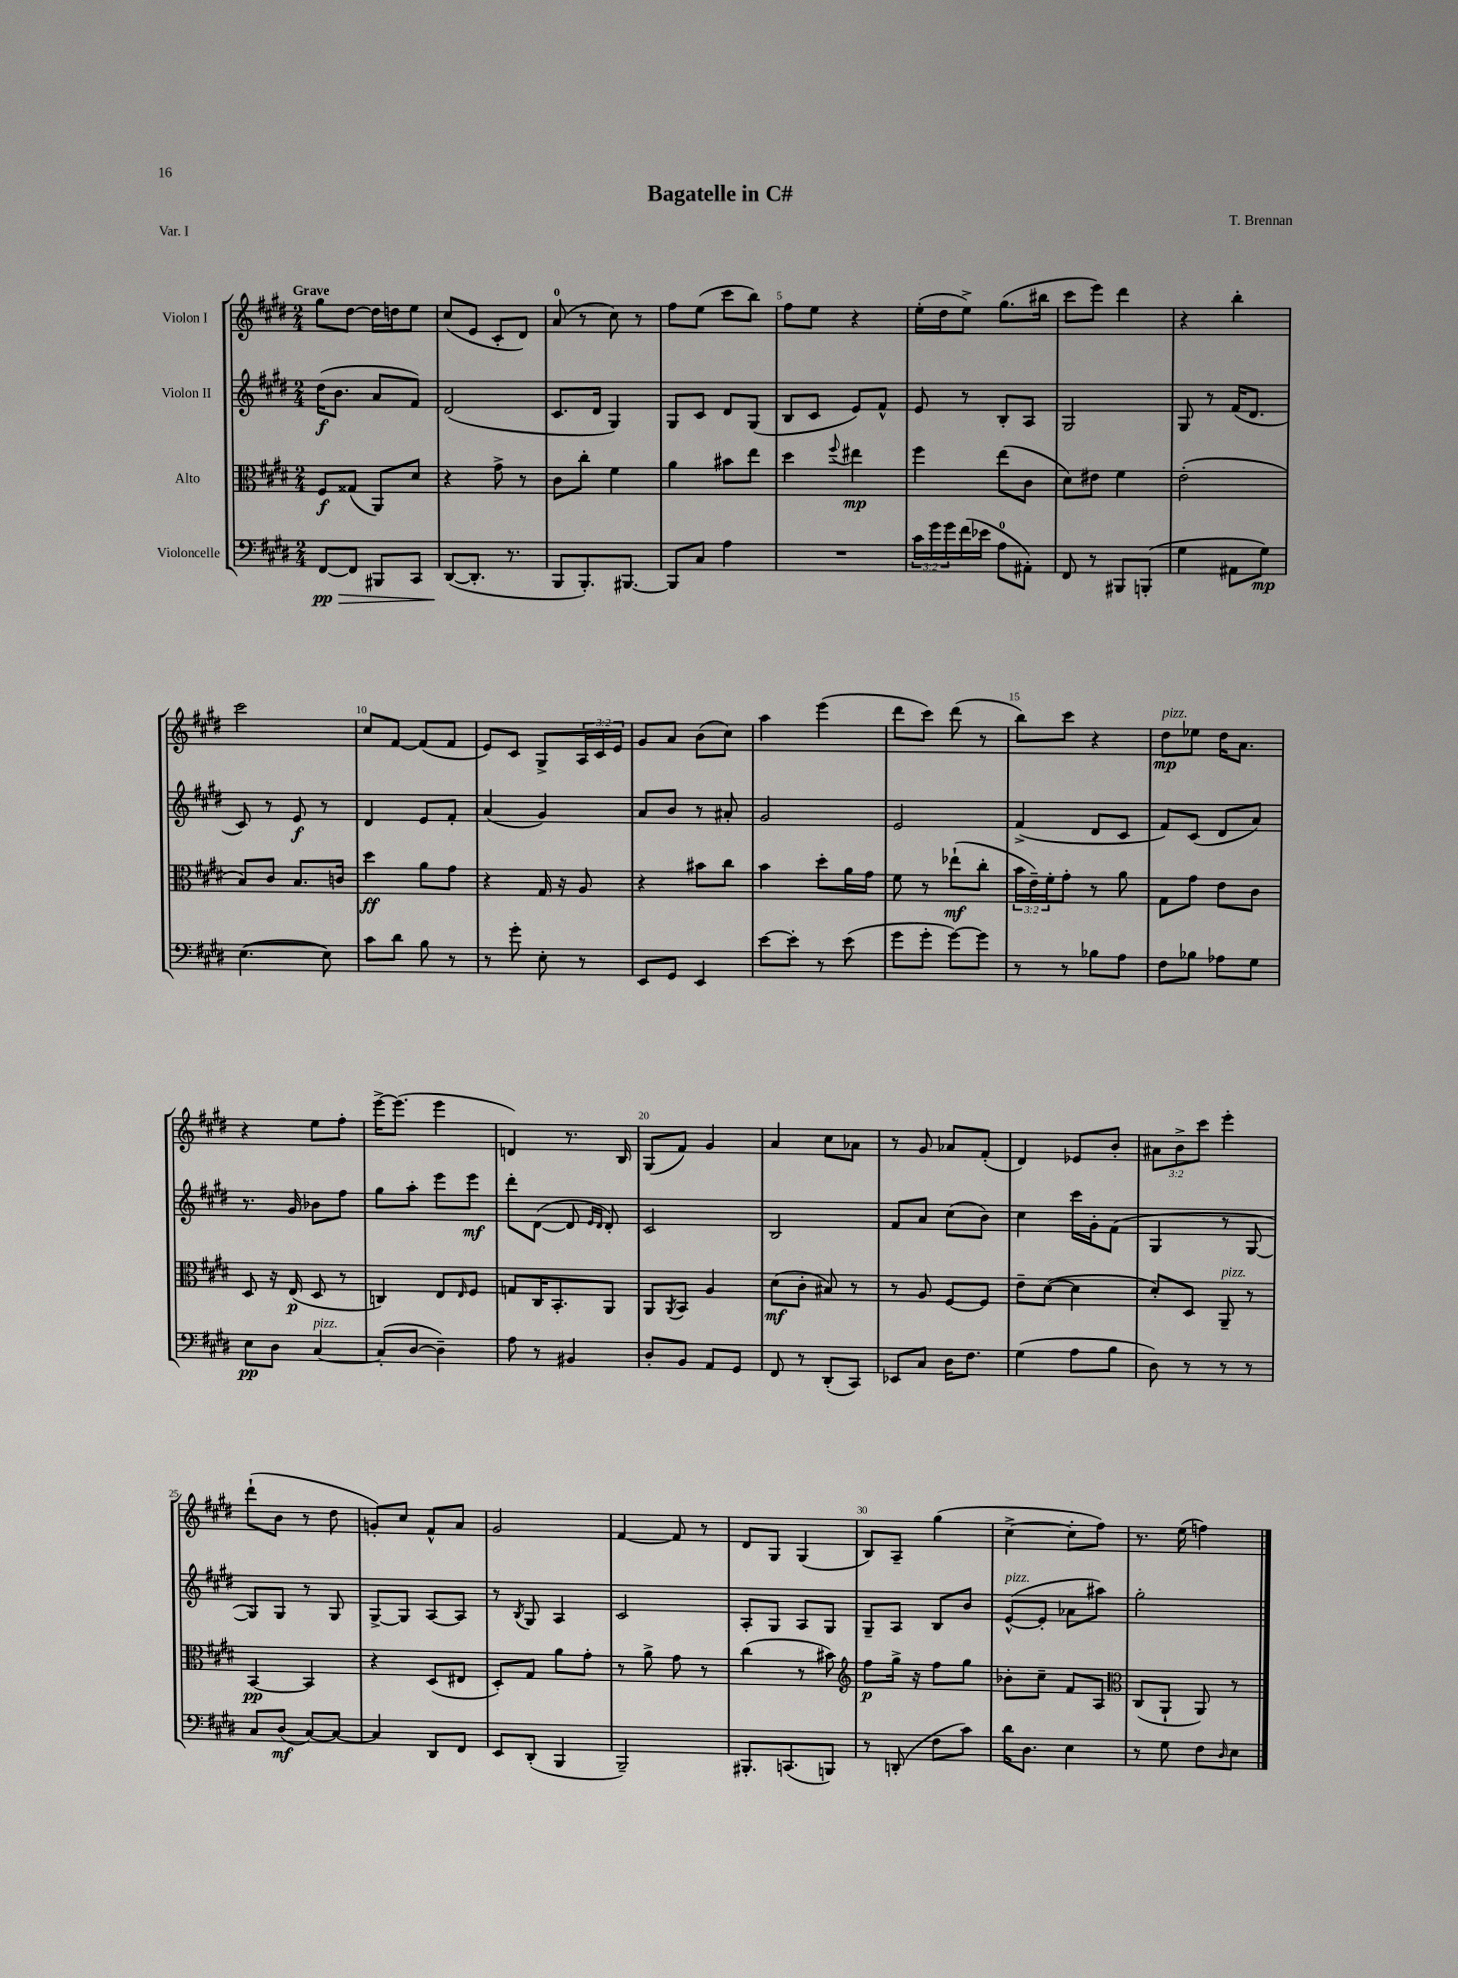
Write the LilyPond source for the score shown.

\header { title = "Bagatelle in C#" composer = "T. Brennan" piece = "Var. I" }
<<
\new StaffGroup <<
\new Staff = "s0" \with { instrumentName = "Violon I" } {
    \clef treble \key e \major \numericTimeSignature \time 2/4 \override Staff.TupletNumber.text = #tuplet-number::calc-fraction-text \tempo "Grave"
    gis''8 dis''8~ dis''16 d''16 e''8 |
    cis''8( e'8 cis'8-. dis'8) |
    a'8-0( r8 cis''8) r8 |
    fis''8 e''8( cis'''8 b''8) |
    fis''8 e''8 r4 |
    e''16-.( dis''16 e''8->) gis''8.( bis''16 |
    cis'''8 e'''8) dis'''4 |
    r4 b''4-. |
    cis'''2 |
    cis''8 fis'8~ fis'8( fis'8 |
    e'8) cis'8 gis8-> \tuplet 3/2 { a16 cis'16 e'16 } |
    gis'8 a'8 b'8( cis''8) |
    a''4 e'''4( |
    dis'''8 cis'''8) dis'''8( r8 |
    b''8) cis'''8 r4 |
    dis''8\mp^\markup { \italic "pizz." } ees''8 dis''16 a'8. |
    r4 e''8 fis''8-. |
    e'''16~-> e'''8.( e'''4 |
    d'4) r8. b16 |
    gis8( fis'8) gis'4 |
    a'4 cis''8 aes'8 |
    r8 gis'8 aes'8 fis'8-.( |
    dis'4) ees'8 b'8-. |
    \tuplet 3/2 { ais'8 b'8-> cis'''8 } e'''4-. |
    dis'''8-!( b'8 r8 dis''8 |
    g'8-.) cis''8 fis'8-^ a'8 |
    gis'2 |
    fis'4~ fis'8 r8 |
    dis'8 gis8 gis4( |
    b8) a8-- gis''4( |
    cis''4~-> cis''8-. fis''8) |
    r8. e''16( f''4) \bar "|." |
}
\new Staff = "s1" \with { instrumentName = "Violon II" } {
    \clef treble \key e \major \numericTimeSignature \time 2/4
    dis''16\f( b'8. a'8 fis'8) |
    dis'2( |
    cis'8. dis'16 gis4) |
    gis8 cis'8 dis'8 gis8( |
    b8 cis'8 e'8) fis'8-^ |
    e'8 r8 b8-. a8 |
    gis2 |
    gis8 r8 fis'16( dis'8. |
    cis'8) r8 e'8\f r8 |
    dis'4 e'8 fis'8-. |
    a'4( gis'4) |
    a'8 b'8 r8 ais'8-. |
    gis'2 |
    e'2 |
    fis'4->( dis'8 cis'8 |
    fis'8) cis'8( dis'8 a'8) |
    r8. gis'16 bes'8 fis''8 |
    gis''8 a''8-. e'''8 e'''8\mf |
    dis'''8-. dis'8~( dis'8 \grace { e'16 dis'16 } dis'8-.) |
    cis'2 |
    b2 |
    fis'8 a'8 cis''8( b'8) |
    cis''4 cis'''16 gis'16-. fis'8( |
    gis4 r8 gis8~ |
    gis8) gis8 r8 gis8 |
    gis8~-> gis8 a8~ a8 |
    r8 \acciaccatura { b8 } gis8 a4 |
    cis'2 |
    a8-. gis8 a8 gis8 |
    gis8-- a8 b8 b'8 |
    e'8~-^^\markup { \italic "pizz." }( e'8-. aes'8 ais''8) |
    gis''2-. \bar "|." |
}
\new Staff = "s2" \with { instrumentName = "Alto" } {
    \clef alto \key e \major \numericTimeSignature \time 2/4 \override Staff.TupletNumber.text = #tuplet-number::calc-fraction-text
    fis8\f gisis8( a,8) dis'8 |
    r4 gis'8-> r8 |
    cis'8 cis''8-. fis'4 |
    a'4 bis'8 e''8 |
    dis''4 \appoggiatura { fis''8 } eis''4\mp |
    fis''4 e''8( cis'8 |
    dis'8) eis'8 fis'4 |
    e'2-.( |
    b8) cis'8 b8. c'16 |
    dis''4\ff a'8 gis'8 |
    r4 gis16 r16 a8 |
    r4 bis'8 cis''8 |
    b'4 dis''8-. a'16 gis'16 |
    fis'8 r8 ees''8-!\mf( cis''8-. |
    \tuplet 3/2 { b'16 e'16--) fis'16-. } gis'8-. r8 a'8 |
    gis8 gis'8 e'8 cis'8 |
    dis8 r16 e16\p( dis8 r8 |
    c4) e8 \grace { e16 } fis8 |
    g8 cis16 b,8.-. a,8 |
    a,8 \acciaccatura { a,8 } b,8 a4 |
    dis'8\mf( cis'8-. bis8) r8 |
    r8 a8 fis8~ fis8 |
    e'8-- dis'8~( dis'4 |
    dis'8-.) dis8 a,8--^\markup { \italic "pizz." } r8 |
    b,4~\pp b,4 |
    r4 dis8( eis8 |
    dis8-.) gis8 a'8 gis'8-. |
    r8 a'8-> gis'8 r8 |
    cis''4( r8 bis'8) |
    \clef treble fis''8\p gis''16-> r16 fis''8 gis''8 |
    bes'8-. cis''8-- fis'8 a8 |
    \clef alto cis8( a,8-! a,8) r8 \bar "|." |
}
\new Staff = "s3" \with { instrumentName = "Violoncelle" } {
    \clef bass \key e \major \numericTimeSignature \time 2/4 \override Staff.TupletNumber.text = #tuplet-number::calc-fraction-text
    fis,8~\pp\> fis,8 bis,,8 cis,8 |
    dis,8~\!( dis,8.-. r8. |
    b,,8 b,,8.-.) bis,,8.~ |
    bis,,8 cis8 a4 |
    R2 |
    \tuplet 3/2 { cis'16 gis'16 gis'16 } fis'16( ees'16 a8-0 ais,8-.) |
    fis,8 r8 bis,,8 b,,8-.( |
    gis4 ais,8 gis8\mp) |
    e4.~( e8) |
    cis'8 dis'8 b8 r8 |
    r8 gis'8-. e8-. r8 |
    e,8 gis,8 e,4 |
    e'8~ e'8-. r8 e'8( |
    gis'8 gis'8-. gis'8~) gis'8 |
    r8 r8 bes8 a8 |
    fis8 bes8 aes8 gis8 |
    e8\pp dis8 cis4~^\markup { \italic "pizz." } |
    cis8-.( dis8~ dis4--) |
    a8 r8 bis,4 |
    dis8-. b,8 a,8 gis,8 |
    fis,8 r8 dis,8-.( cis,8) |
    ees,8 cis8 dis16 fis8. |
    gis4( a8 b8 |
    dis8) r8 r8 r8 |
    cis8 dis8\mf( cis8~) cis8~ |
    cis4 dis,8 fis,8 |
    e,8 dis,8-.( b,,4 |
    b,,2--) |
    bis,,8.-. c,8.( b,,8) |
    r8 d,8-.( fis8 cis'8) |
    dis'16 dis8. e4 |
    r8 gis8 fis8 \grace { dis16 } e8 \bar "|." |
}
>>
>>
\layout { \context { \Score \override BarNumber.break-visibility = ##(#f #t #t) barNumberVisibility = #(every-nth-bar-number-visible 5) } }
